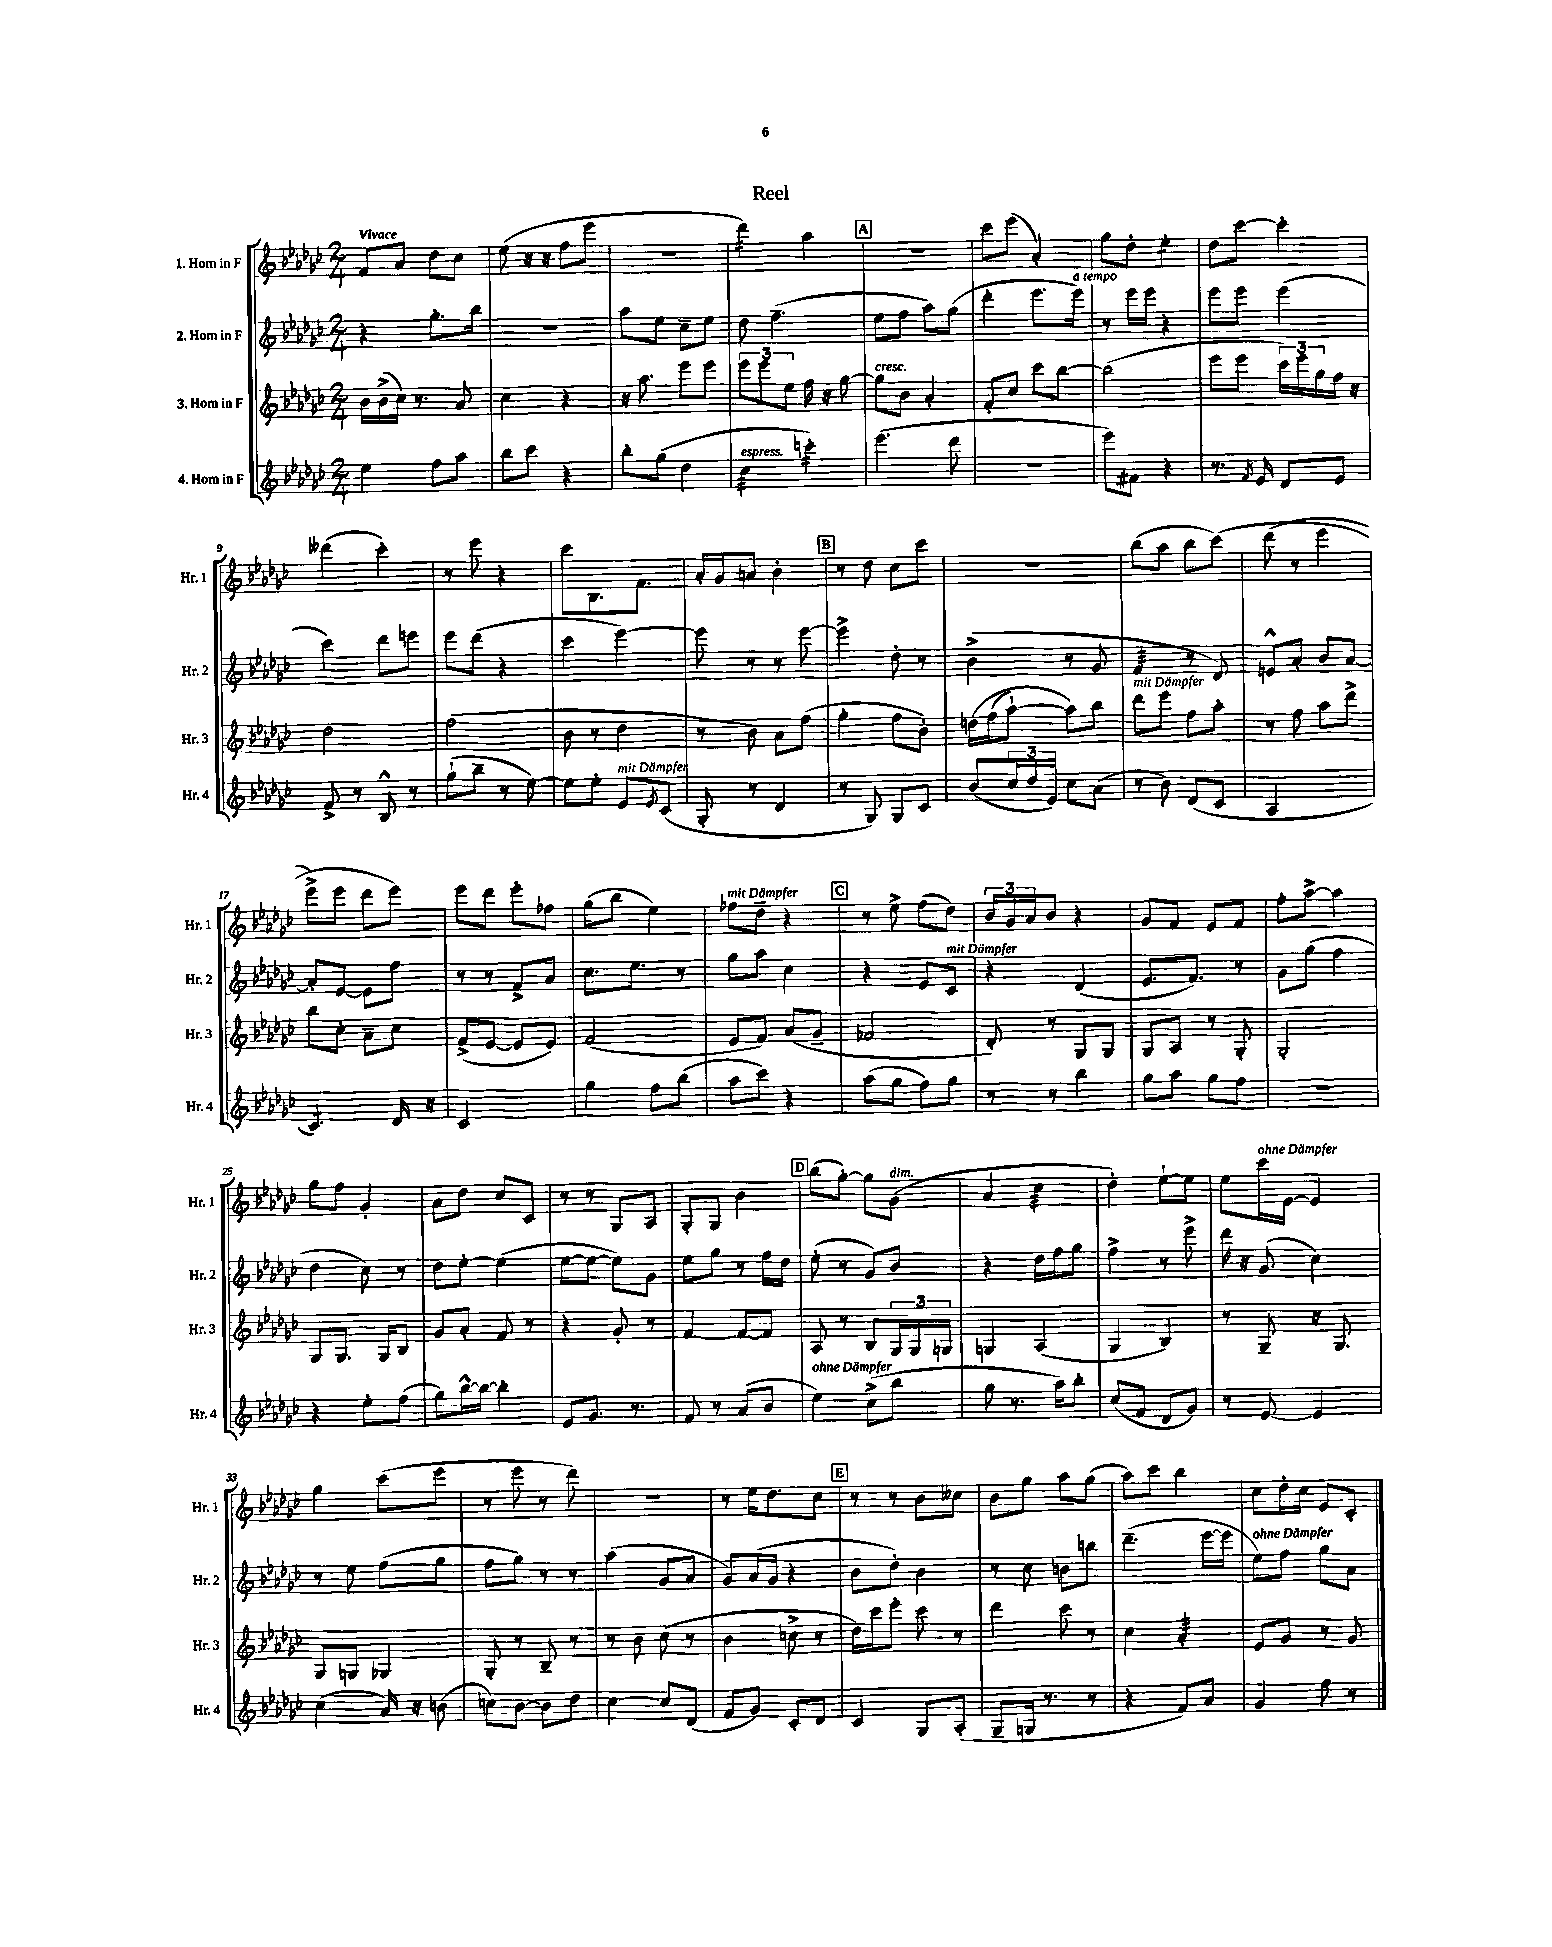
\header { title = "Reel" }
<<
\new StaffGroup <<
\new Staff = "s0" \with { instrumentName = "1. Horn in F" shortInstrumentName = "Hr. 1" } {
    \clef treble \key ges \major \numericTimeSignature \time 2/4 \tempo "Vivace"
    f'8 aes'8 des''8 ces''8 |
    ees''8( r16 r16 f''8 ees'''8 |
    R2 |
    des'''4:16) aes''4 |
    \mark \markup { \box "A" } R2 |
    ces'''8 ees'''8( aes'4-.) |
    ges''8 des''8-. ees''4:8-. |
    des''8 ces'''8~ ces'''4-. |
    deses'''4( ces'''4-.) |
    r8 ees'''8 r4 |
    ces'''8 bes8. f'8. |
    aes'16-. ges'16 a'8 bes'4-. |
    \mark \markup { \box "B" } r8 des''8 ces''8 ces'''8 |
    r2 |
    bes''8( aes''8 bes''8 ces'''8)\( |
    des'''8( r8 ees'''4 |
    ees'''8->) ees'''8 des'''8 ees'''8\) |
    ees'''8 des'''8 ees'''8-. fes''8 |
    ges''8( bes''8 ees''4) |
    fes''8^\markup { \italic "mit Dämpfer" } des''8-- r4 |
    \mark \markup { \box "C" } r8 ees''8-> f''8( des''8) |
    \tuplet 3/2 { bes'16 ges'16 aes'16 } bes'8 r4 |
    ges'8 f'8 ees'8 f'8 |
    f''8-. aes''8~-> aes''4 |
    ges''8 f''8 ges'4-. |
    aes'8 des''8 ces''8 ces'8 |
    r8 r8 ges8 aes8 |
    ges8-. ges8 bes'4 |
    \mark \markup { \box "D" } bes''8( ges''8~-.) ges''8 ges'8^\markup { \italic "dim." }( |
    aes'4 ces''4:32 |
    des''4-.) ees''8~-! ees''8 |
    ees''8 ces'''16^\markup { \italic "ohne Dämpfer" } ees'16~ ees'4 |
    ges''4 ces'''8( ees'''8 |
    r8 ees'''8 r8 des'''8) |
    r2 |
    r8 ees''16 des''8. ces''8 |
    \mark \markup { \box "E" } r8 r8 bes'8 ceses''8 |
    bes'8 ges''8 aes''8 ges''8( |
    aes''8) ces'''8 bes''4 |
    ces''8 des''16-. ces''16 ees'8 ces'8-. \bar "|." |
}
\new Staff = "s1" \with { instrumentName = "2. Horn in F" shortInstrumentName = "Hr. 2" } {
    \clef treble \key ges \major \numericTimeSignature \time 2/4
    r4 ges''8.-. bes''16 |
    r2 |
    aes''8 ees''8 ces''8-- ees''8 |
    des''8 f''4.--( |
    \mark \markup { \box "A" } ees''8 f''8 aes''8) ges''8( |
    des'''4-. ees'''8. ees'''16^\markup { \italic "a tempo" }) |
    r8 ees'''16 ees'''16 r4 |
    ees'''8 ees'''8 ees'''4( |
    ces'''4) des'''8 e'''8 |
    ees'''8 des'''8( r4 |
    ces'''4 ees'''4~) |
    ees'''8 r8 r8 ees'''8~ |
    \mark \markup { \box "B" } ees'''4-> des''8-. r8 |
    bes'4->( r8 ges'8 |
    f'4:32 r8 des'8) |
    e'8-^ aes'8-. bes'8 aes'8~ |
    aes'8-. ees'8~ ees'8 f''8 |
    r8 r8 f'8-> aes'8 |
    ces''8. ees''8. r8 |
    ges''8 aes''8 ces''4 |
    \mark \markup { \box "C" } r4 ees'8 ces'8^\markup { \italic "mit Dämpfer" } |
    r4 des'4( |
    ees'8. f'8.) r8 |
    ges'8 ges''8( f''4 |
    des''4 ces''8) r8 |
    des''8 ees''8~-. ees''4( |
    ees''8~ ees''8~ ees''8) ges'8 |
    ees''8 ges''8 r8 f''16 des''16 |
    \mark \markup { \box "D" } ees''8-.( r8 ges'8) bes'8 |
    r4 des''16 f''16 ges''8 |
    f''4-> r8 ees'''8-> |
    des'''16 r16 ges'8( ces''4) |
    r8 ees''8 f''8( ges''8 |
    f''8 ges''8) r8 r8 |
    aes''4( ges'8 aes'8 |
    ges'8) aes'16( ges'16 r4 |
    \mark \markup { \box "E" } bes'8 des''8-.) bes'4 |
    r8 ces''8 b'8 b''8 |
    des'''4.--( ees'''16~ ees'''16 |
    ees''8^\markup { \italic "ohne Dämpfer" }) f''8 ges''8 aes'8 \bar "|." |
}
\new Staff = "s2" \with { instrumentName = "3. Horn in F" shortInstrumentName = "Hr. 3" } {
    \clef treble \key ges \major \numericTimeSignature \time 2/4
    bes'16 bes'16->( ces''16) r8. aes'8 |
    ces''4 r4 |
    r16 aes''8. ees'''8 ees'''8 |
    \tuplet 3/2 { ees'''8 ees'''8 ees''8 } f''16 r16 ges''8~ |
    \mark \markup { \box "A" } ges''8^\markup { \italic "cresc." } bes'8 aes'4-. |
    f'8-. ces''8 ces'''8 bes''8~ |
    bes''2( |
    ees'''8 ees'''8 \tuplet 3/2 { ces'''16) ees'''16 ges''16 } f''16 r16 |
    des''2 |
    f''2( |
    bes'8 r8 des''4 |
    r8 bes'8) aes'8 f''8( |
    \mark \markup { \box "B" } ges''4-. f''8 bes'8-.) |
    d''16\( f''16( aes''8~-!) aes''8\) bes''8 |
    des'''8^\markup { \italic "mit Dämpfer" } ees'''8 f''8 aes''8-. |
    r8 f''8 aes''8 des'''8-> |
    bes''8 ces''8-. aes'8-- ces''8 |
    f'8->( ees'8~ ees'8 ees'8) |
    f'2( |
    ees'8 f'8) aes'8( ges'8-- |
    \mark \markup { \box "C" } fes'2 |
    des'8-.) r8 ges8 ges8 |
    ges8 aes8 r8 ges8-. |
    ges2-. |
    ges8 ges8. ges16 bes8 |
    ges'8 aes'8-. f'8 r8 |
    r4 ges'8-. r8 |
    f'4~ f'8~ f'8 |
    \mark \markup { \box "D" } aes8 r8 bes8 \tuplet 3/2 { ges16 ges16 g16 } |
    g4 aes4( |
    ges4 bes4) |
    r8 ges8-- r16 ges8. |
    ges8 g8 ges4 |
    ges8-. r8 bes8-- r8 |
    r8 bes'8 ces''8( r8 |
    bes'4 c''8-> r8 |
    \mark \markup { \box "E" } des''16) ces'''16 ees'''8-. ces'''8 r8 |
    des'''4 ces'''8 r8 |
    ces''4 aes'4:32-. |
    ees'8 ges'8 r8 ges'8 \bar "|." |
}
\new Staff = "s3" \with { instrumentName = "4. Horn in F" shortInstrumentName = "Hr. 4" } {
    \clef treble \key ges \major \numericTimeSignature \time 2/4
    ees''4 f''8 aes''8 |
    bes''8 ces'''8 r4 |
    bes''8-. ges''8( des''4 |
    ces''4:32^\markup { \italic "espress." } c'''4:16-.) |
    \mark \markup { \box "A" } ees'''4.( des'''8 |
    R2 |
    ees'''8) fis'8 r4 |
    r8. \acciaccatura { f'8 } ees'16 des'8 ees'8 |
    f'8-> r8 bes8-^ r8 |
    ges''8-!( bes''8-- r8 ees''8~) |
    ees''8 ees''8-. ees'8^\markup { \italic "mit Dämpfer" } \acciaccatura { ees'8 } ces'8( |
    ges8-. r8 des'4 |
    \mark \markup { \box "B" } r8 ges8) ges8 ces'8 |
    bes'8( \tuplet 3/2 { ces''16 des''16 ees'16) } ces''8 aes'8( |
    r8 bes'8) des'8( ces'8 |
    aes2 |
    ces'4.:8) des'16 r16 |
    ces'2 |
    ges''4 f''8 bes''8( |
    aes''8 ces'''8) r4 |
    \mark \markup { \box "C" } aes''8( ges''8 f''8) ges''8 |
    r8 r8 bes''4 |
    ges''8 aes''8 ges''8 f''8 |
    R2 |
    r4 ees''8-. f''8( |
    ges''8) bes''16~-^ bes''16~ bes''4-. |
    ees'8 ges'8. r8. |
    f'8 r8 aes'8( bes'8 |
    \mark \markup { \box "D" } ees''4^\markup { \italic "ohne Dämpfer" }) ces''8->( bes''8 |
    ges''8 r8. aes''16) bes''8-. |
    ces''8( f'8 des'8 ges'8) |
    r8 ees'8~ ees'4 |
    ces''4( aes'16) r16 b'8( |
    c''8) bes'8~ bes'8 des''8 |
    ces''4~ ces''8 des'8( |
    f'8 ges'8) ces'8-. des'8 |
    \mark \markup { \box "E" } ces'4 ges8 aes8-.( |
    ges8-- g16 r8. r8 |
    r4 f'8) aes'8 |
    ges'4 f''8 r8 \bar "|." |
}
>>
>>
